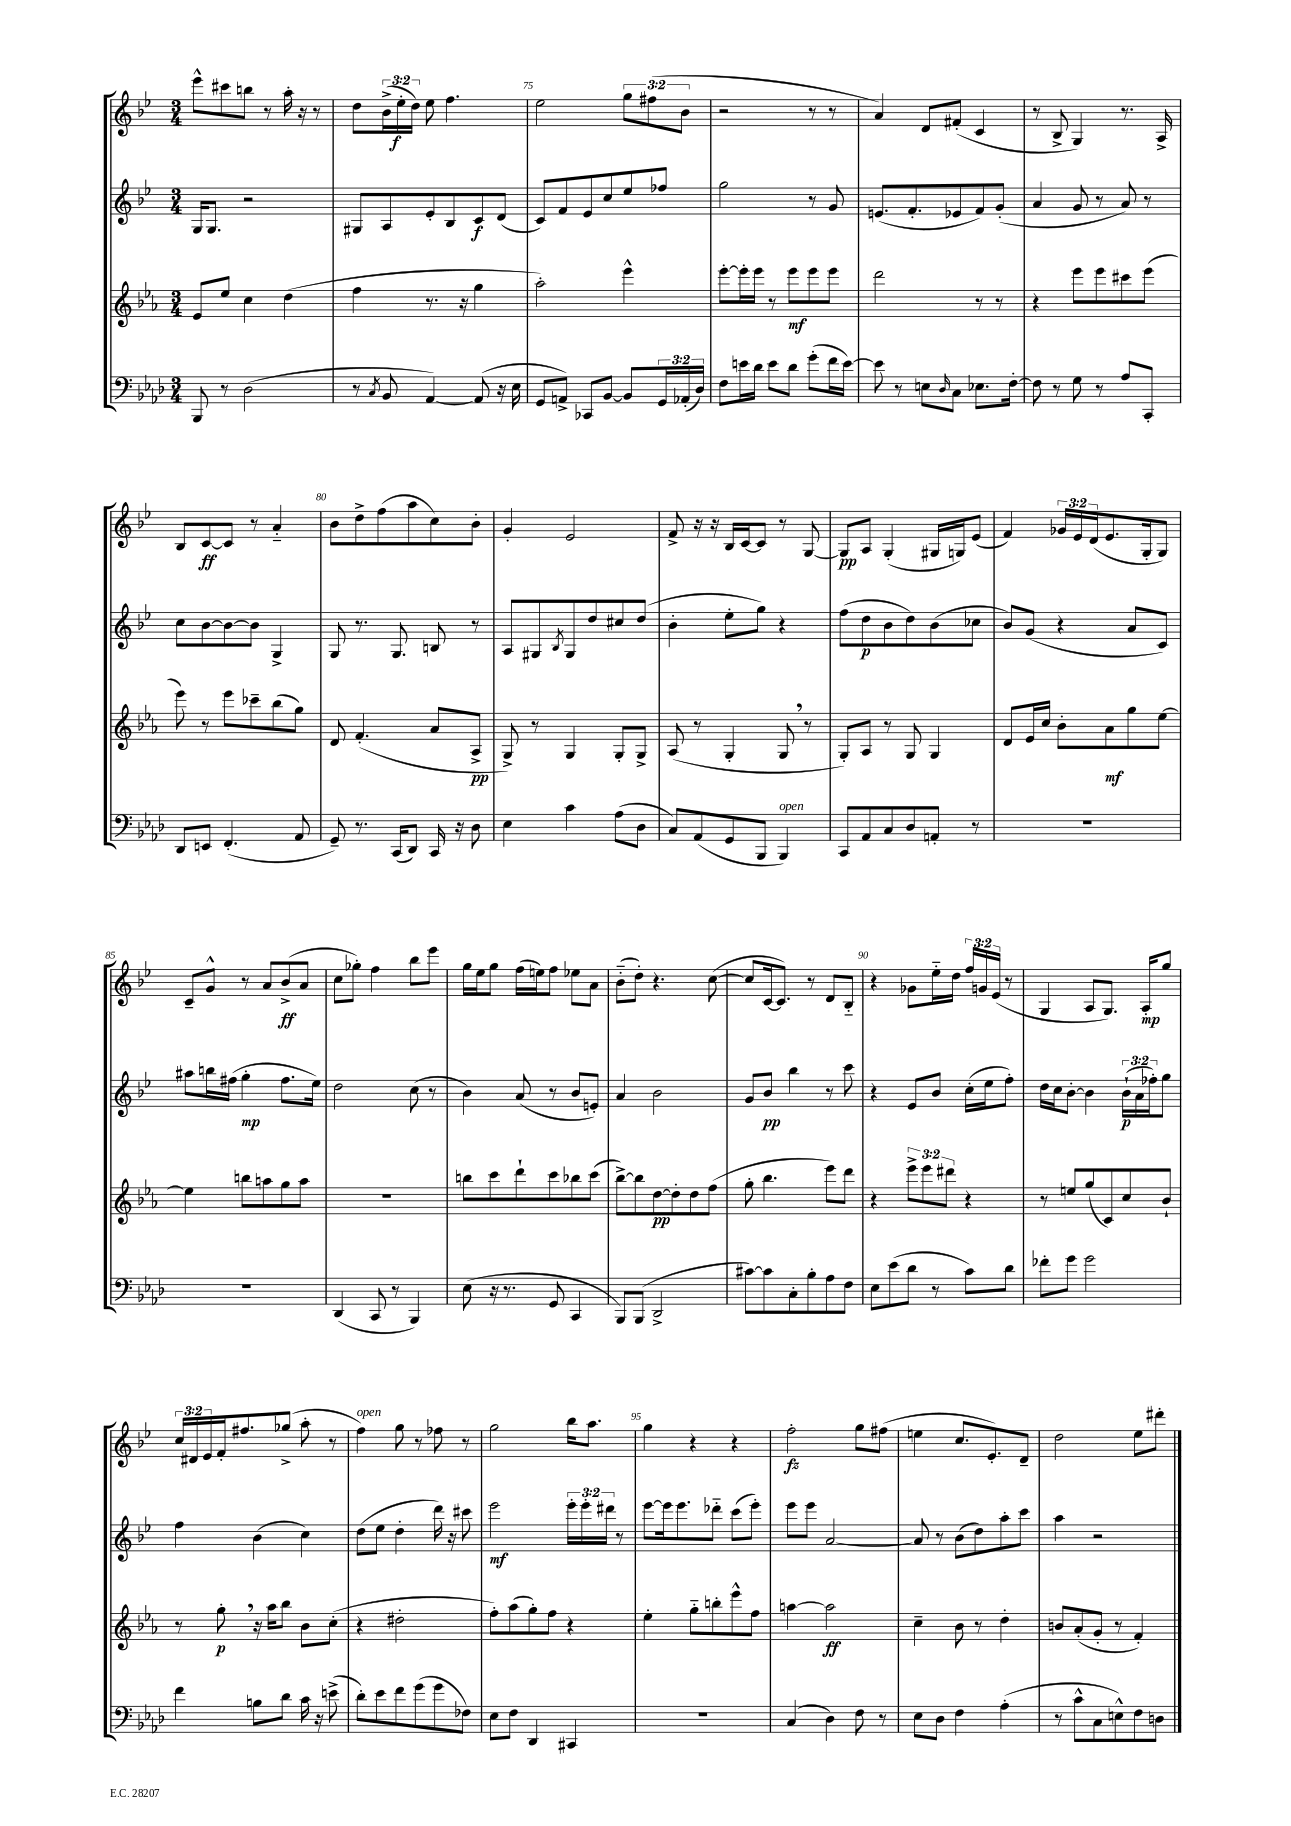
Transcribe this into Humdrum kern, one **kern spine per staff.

**kern	**kern	**kern	**kern
*staff4	*staff3	*staff2	*staff1
*clefF4	*clefG2	*clefG2	*clefG2
*k[b-e-a-d-]	*k[b-e-a-]	*k[b-e-]	*k[b-e-]
*M3/4	*M3/4	*M3/4	*M3/4
8BBB-	8e-	16G	8eee-^^
.	.	8.G	.
8r	8ee-	.	8ccc#
(2D-	4cc	2r	8bb
.	.	.	8r
.	(4dd	.	16aa'
.	.	.	16r
.	.	.	8r
=	=	=	=
8r	4ff	8G#	8dd
8qC	.	.	.
8BB-	.	8A	(24b-^
.	.	.	24ee-'
.	.	.	24dd)
[4AA-)	8.r	8e-'	8ee-
.	.	8B-	4.ff
.	16r	.	.
(8AA-]	4gg	8c	.
16r	.	(8d	.
16E-	.	.	.
=	=	=	=
8GG	2aa-')	8c)	2ee-
8AA^)	.	8f	.
8CC-	.	8e-	.
[8BB-	.	8cc	.
8BB-]	4eee-^^	8ee-	12gg
.	.	.	(12ff#
24GG	.	8ff-	.
(24AA-'	.	.	12b-
24D-)	.	.	.
=	=	=	=
8F	[8eee-'	2gg	2r
16e	16eee-']	.	.
16d-	16eee-	.	.
8e	8r	.	.
8d-	8eee-	.	.
(8g'	8eee-	8r	8r
16f	8eee-	8g	8r
[16e)	.	.	.
=	=	=	=
8e]	2ddd	(8.e	4a)
8r	.	.	.
.	.	8.f'	.
8E	.	.	8d
16qqD-	.	.	.
8C	.	8e-	(8f#'
8.E-	8r	8f)	4c
.	8r	(8g'	.
[16F'	.	.	.
=	=	=	=
8F]	4r	4a	8r
8r	.	.	8B-^
8G	8eee-	8g	4G)
8r	8eee-	8r	.
8A-	8ccc#	8a)	8.r
8CC'	(8eee-	8r	.
.	.	.	16A^
=	=	=	=
8DD-	8eee-)	8cc	8B-
8EE	8r	[8b-	[8c
(4.FF'	8eee-	8b-_	8c]
.	8ccc-~	8b-]	8r
.	(8bb-	4G^	4a'~
8AA-	8gg)	.	.
=	=	=	=
8GG~)	8d	8G	8b-
8.r	(4.f'	8.r	8dd^
.	.	.	(8ff
(16CC	.	8.G	.
8DD-)	.	.	8aa
16CC	8a-	8B	8cc)
16r	.	.	.
8D-	8A-^	8r	8b-'
=	=	=	=
4E-	8G^)	8A	4g'
.	8r	8G#	.
.	.	8qB-	.
4c	4G	8G#	2e-
.	.	8dd	.
(8A-	8G'	8cc#	.
8D-	8G^	(8dd	.
=	=	=	=
8C)	(8A-	4b-'	8f^
(8AA-	8r	.	16r
.	.	.	16r
8GG	4G'	8ee-'	16B-
.	.	.	[16c
8BBB-	.	8gg)	8c]
4BBB-)	8G	4r	8r
.	8r	.	[8G
=	=	=	=
8CC	8G')	(8ff	8G]
8AA-	8A-	8dd	8A
8C	8r	8b-	(4G'
8D-	8G	8dd)	.
8AA'	4G	(8b-	16G#
.	.	.	16G)
8r	.	8cc-	(8e-
=	=	=	=
2.r	8d	8b-)	4f)
.	16e-	(8g	.
.	16cc	.	.
.	8b-'	4r	24g-
.	.	.	24e-
.	.	.	(24d
.	8a-	.	8.e-
.	8gg	8a	.
.	.	.	16G'
.	[8ee-	8c)	8G)
=	=	=	=
2.r	4ee-]	8aa#	8c~
.	.	16bb	8g^^
.	.	(16ff#	.
.	8bb	4gg'	8r
.	8aa	.	8a
.	8gg	8.ff#	(8b-^
.	8aa	.	8a
.	.	16ee-)	.
=	=	=	=
(4DD-	2.r	2dd	8cc
.	.	.	8gg-')
8CC	.	.	4ff
8r	.	.	.
4BBB-)	.	(8cc	8bb-
.	.	8r	8eee-
=	=	=	=
(8E-	8bb	4b-)	16gg
.	.	.	16ee-
16r	8ccc	.	8gg
8.r	.	.	.
.	8ddd`	(8a	(16ff
.	.	.	16ee)
8GG	8ccc	8r	8ff
4CC	8bb-	8b-	8ee-
.	(8ccc	8e')	8a
=	=	=	=
8BBB-)	[8bb-^)	4a	(8b-'~
(8BBB-	8bb-]	.	8dd')
2DD-^	[8dd	2b-	4.r
.	8dd']	.	.
.	8dd	.	.
.	(8ff	.	([8cc
=	=	=	=
[8c#)	8gg'	8g	8cc]
8c#]	4.bb-	8b-	[16c
.	.	.	8.c])
8C'	.	4bb-	.
8B-'	.	.	8r
8A-	8eee-)	8r	8d
8F	8ddd	8ccc	8B-'~
=	=	=	=
8E-	4r	4r	4r
(8e-	.	.	.
8d-	12eee-^	8e-	8g-
.	12eee-	.	.
8r	.	8b-	16ee-'~
.	12ddd#	.	.
.	.	.	16dd
8c)	4r	(16cc'	24ff
.	.	.	24g
.	.	16ee-	.
.	.	.	(24e-
8d-	.	8ff')	8r
=	=	=	=
8f-'	8r	16dd	4G
.	.	16cc	.
8g	8ee	[8b-'	.
2g	(8gg	4b-]	8A
.	8c)	.	8.G)
.	8cc	(24b-`	.
.	.	24a	.
.	.	.	16A'
.	.	24ff-')	.
.	8b-`	8gg	8gg
=	=	=	=
4f	8r	4ff	24cc
.	.	.	24d#
.	.	.	24e-
.	8gg'	.	16f'
.	.	.	8.ff#
8B	16r	(4b-	.
.	16aa-	.	.
8d-	8bb-	.	(8gg-^
16c	8b-	4cc)	8aa'
16r	.	.	.
(8e^	(8cc'	.	8r
=	=	=	=
8d-')	4r	(8dd	4ff)
8e-	.	8ee-	.
8f	2dd#'	4dd'	8gg
(8g	.	.	8r
8g	.	16ddd)	8ff-
.	.	16r	.
8F-)	.	8ccc#	8r
=	=	=	=
8E-	8ff')	2eee-	2gg
8F	(8aa-	.	.
4DD-	8gg')	.	.
.	8ff	.	.
4CC#	4r	24eee-'	16bb-
.	.	24eee-'	.
.	.	.	8.aa
.	.	24ddd#	.
.	.	8r	.
=	=	=	=
2.r	4ee-'	[8eee-	4gg
.	.	16eee-]	.
.	.	8.eee-	.
.	8gg'~	.	4r
.	8bb'	8ddd-'~	.
.	8eee-^^	(8ccc	4r
.	8ff	8eee-')	.
=	=	=	=
(4C	[4aa	8eee-	2ff'
.	.	8eee-	.
4D-)	2aa]	[2a	.
8F	.	.	8gg
8r	.	.	(8ff#
=	=	=	=
8E-	4cc~	8a]	4ee
8D-	.	8r	.
4F	8b-	(8b-	8.cc
.	8r	8dd)	.
.	.	.	8.e-')
(4A-'	4dd'	8aa'	.
.	.	8ccc	8d~
=	=	=	=
8r	8b	4aa	2dd
8c^^	(8a-'	.	.
8C	8g'	2r	.
8E^^)	8r	.	.
8F	4f')	.	8ee-
8D	.	.	8ddd#'
==	==	==	==
*-	*-	*-	*-
